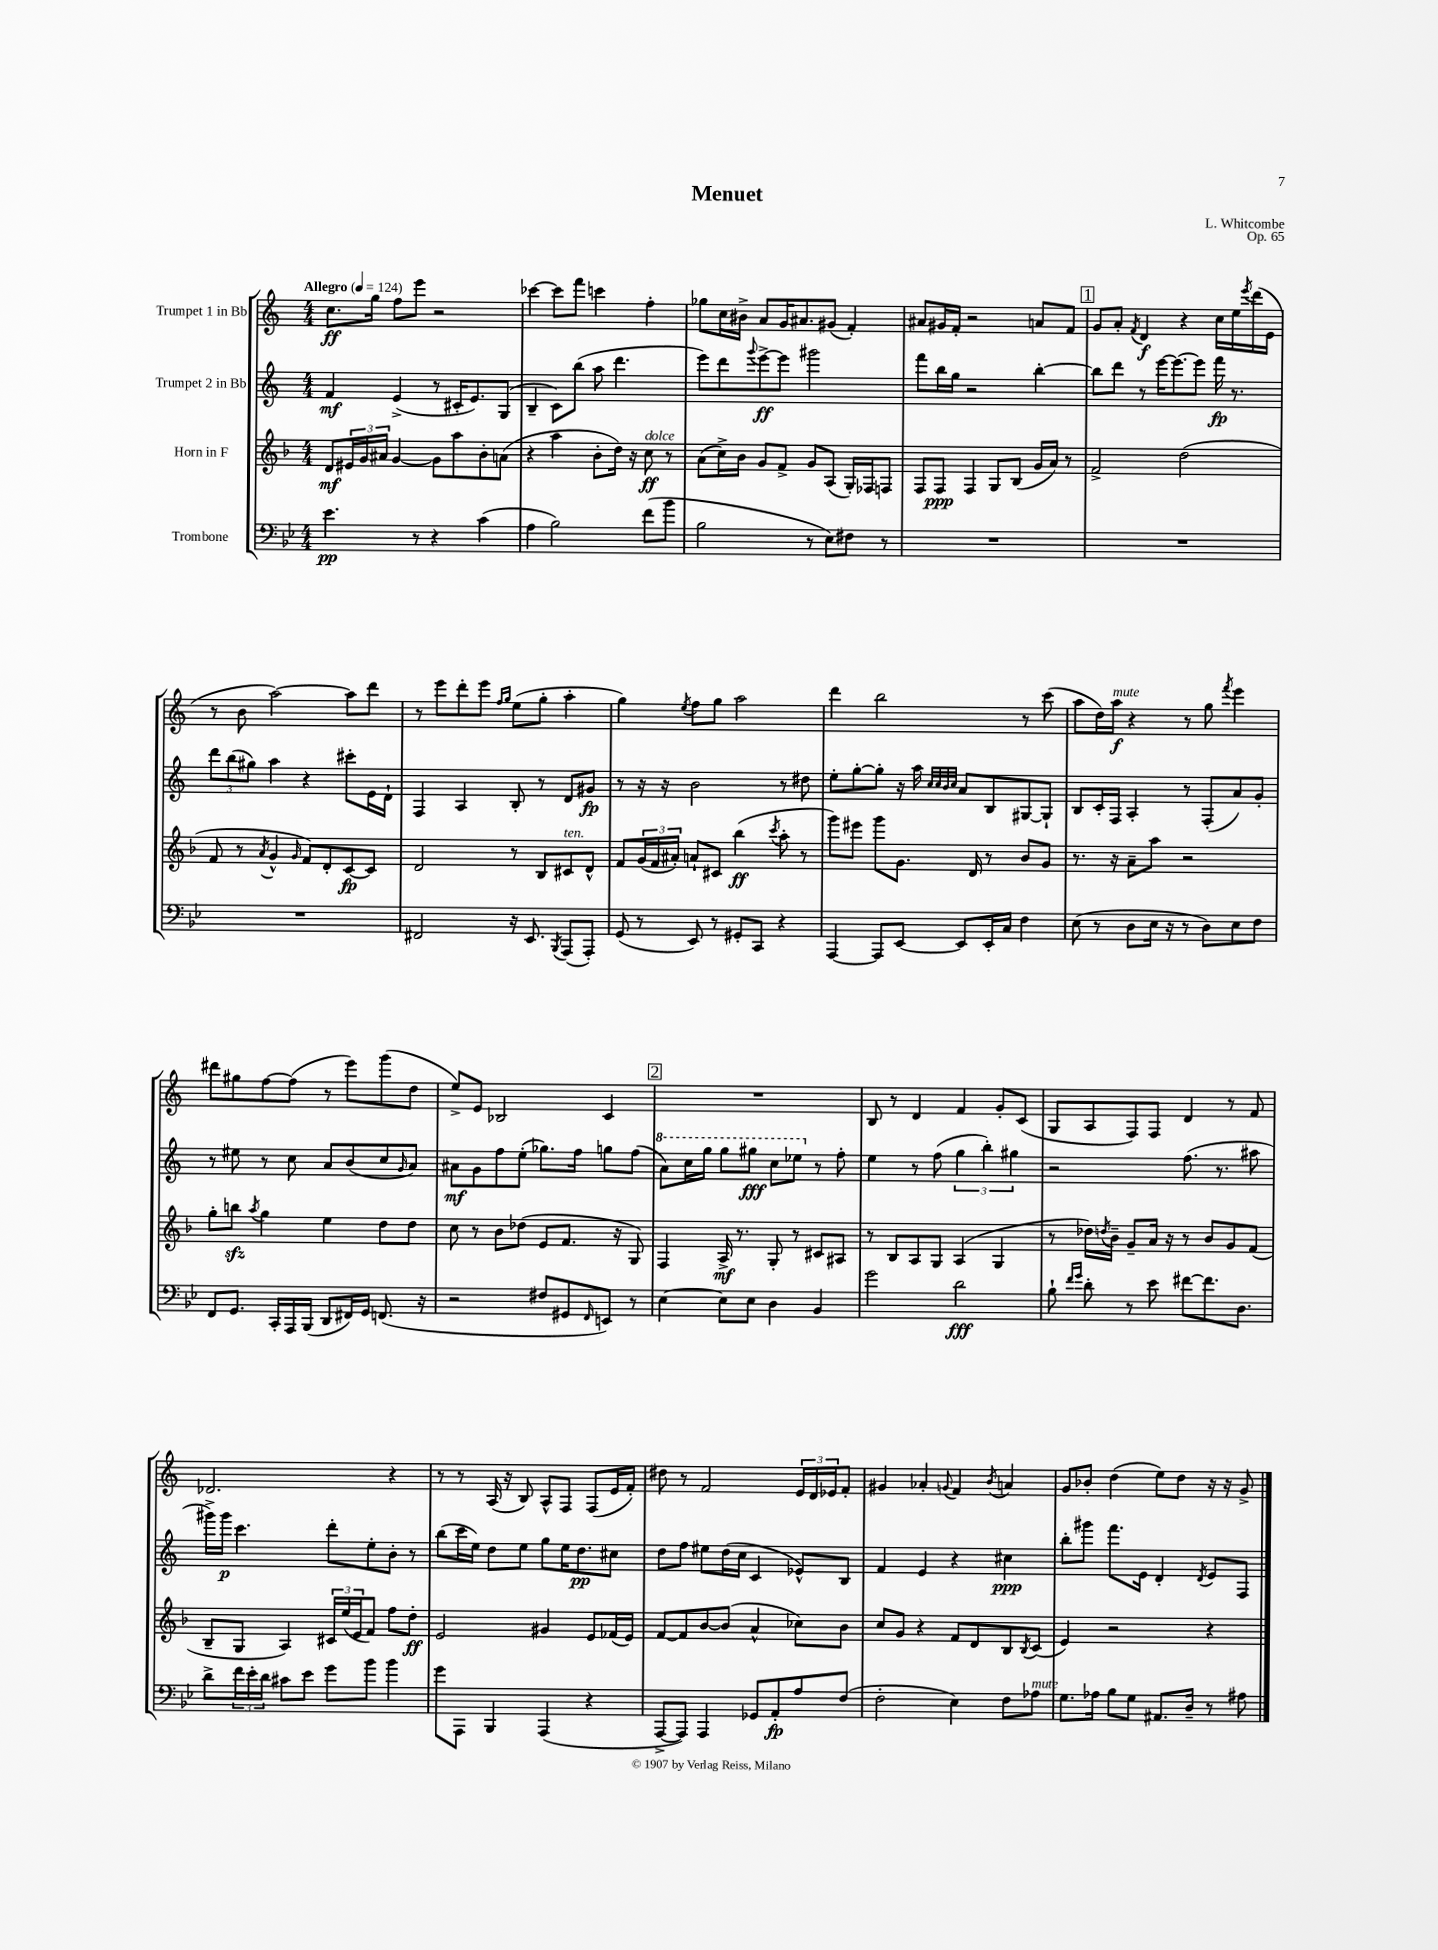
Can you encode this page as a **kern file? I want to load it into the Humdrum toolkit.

**kern	**kern	**kern	**kern
*staff4	*staff3	*staff2	*staff1
*clefF4	*clefG2	*clefG2	*clefG2
*k[b-e-]	*k[b-]	*k[]	*k[]
*M4/4	*M4/4	*M4/4	*M4/4
*MM124	*MM124	*MM124	*MM124
4.e-\	8d/L	4f/	8.cc\L
.	24e#/L	.	.
.	24g/	.	.
.	.	.	16gg\Jk
.	24a#/JJ	.	.
.	[4g/	(4e^/	8ff\L
8r	.	.	8eee\J
4r	8g\]L	8r	2r
.	8aa\	16c#'/LK	.
.	.	8.e/)	.
(4c\	8b-'\	.	.
.	(8a\J	(8G/J	.
=	=	=	=
4A\	4r	4B~/	[4ccc-\
2B-\)	4aa\	8c\L)	8ccc-\]L
.	.	(8bb\J	8fff\J
.	8b-'\L	8aa\	4ccc\
.	16dd\Jk)	4.ddd\	.
.	16r	.	.
(8f\L	8cc\	.	4ff'\
8b-\J	8r	.	.
=	=	=	=
2B-\	(8a\L	8eee\L)	8gg-\L
.	16cc^\L)	8ddd\	16cc\L
.	16b-\JJ	.	16b#^\JJ
.	.	8qqggg/	.
.	8g/L	[8eee^\	8a/L
.	8f^/J	8eee\]J	16g/K
.	.	.	8.a#/
8r	8g/L	2ggg#\	.
8E-\L)	(8A/J	.	(8g#/J
8F#\J	16G'/LL)	.	4f'/)
.	16F-/J	.	.
8r	8F/J	.	.
=	=	=	=
1r	8F/L	8fff\L	8a#/L
.	8F/J	16bb\L	16g#/L
.	.	16gg\JJ	16f'/JJ
.	4F/	2r	2r
.	8G/L	.	.
.	(8B-/J	.	.
.	16g/LL	[4bb'\	8a/L
.	16a/JJ)	.	.
.	8r	.	8f/J
=	=	=	=
1r	2f^/	8bb\]L	8g/L
.	.	8ddd\J	8a'/J
.	.	.	8qf/
.	.	8r	4d/
.	.	[16eee\LK	.
.	.	8.eee\_	.
.	(2dd\	.	4r
.	.	8eee\]J	.
.	.	16fff\	16cc\LL
.	.	8.r	16ee\
.	.	.	8qeee/
.	.	.	(16ddd\
.	.	.	16e\JJ
=	=	=	=
1r	8f/	12ddd\L	8r
.	.	(12bb\	.
.	8r	.	8b\
.	.	12gg#\J)	.
.	8qa/	.	.
.	4g^^/	4aa\	[2aa\)
.	16qqg/	.	.
.	8f/L)	4r	.
.	8d'/	.	.
.	[8c/	8ccc#'\L	8aa\]L
.	8c/]J	16e\L	8ddd\J
.	.	16d`\JJ	.
=	=	=	=
2FF#/	2d/	4F/	8r
.	.	.	8eee\L
.	.	4A/	8ddd'\
.	.	.	8eee\J
.	.	.	16qqff/LL
.	.	.	16qqgg/JJ
16r	8r	8B'/	(8ee\L
8.EE-/	.	.	.
.	8B-/L	8r	8gg'\J
8qBBB-/	.	.	.
(8AAA/L	8c#/	8d/L	4aa'\
8AAA'/J)	8d^^/J	8g#/J	.
=	=	=	=
(8GG/	8f/L	8r	4gg\)
8r	(24g/L	16r	.
.	24f/	.	.
.	.	16r	.
.	24a#'/JJ)	.	.
.	.	.	8qee/
8EE-/)	8a`/L	2b\	8ff\L
8r	8c#/J	.	8gg\J
8GG#'/L	(4bb-\	.	2aa\
8CC/J	.	.	.
.	8qccc/	.	.
4r	8aa'\	8r	.
.	8r	8dd#\	.
=	=	=	=
[4AAA/	8ggg\L)	8ee'\L	4ddd\
.	8eee#\J	[8gg'\	.
8AAA/]L	8ggg\L	8gg'\]J	2bb\
[8EE-/J	8.g\J	16r	.
.	.	16aa\	.
.	.	32qqcc/LLL	.
.	.	32qqcc/	.
.	.	32qqb/	.
.	.	32qqcc/JJJ	.
8EE-/]L	.	8a/L	.
.	16d/	.	.
16EE-'/L	8r	8B/	.
16C/JJ	.	.	.
4F\	8b-/L	[8G#/	8r
.	8g/J	8G#`/]J	(8ccc\
=	=	=	=
(8E-\	8.r	8B/L	8aa\L
8r	.	16c'/L	16dd\L)
.	16r	16F/JJ	16aa\JJ
8D\L	8a~\L	4A'/	4r
16E-\Jk	8aa\J	.	.
16r	.	.	.
8r	2r	8r	8r
8D\L)	.	(8F'/L	8gg\
.	.	.	8qfff/
8E-\	.	8a/)	4eee\
8F\J	.	8g'/J	.
=	=	=	=
8FF/L	8gg'\L	8r	8ddd#\L
8.GG/J	8bb\J	8ee#\	8gg#\
.	8qaa/	.	.
.	4gg\	8r	[8ff\
16CC'/LL	.	.	.
16AAA/	.	8cc\	(8ff\]J
(16BBB-/JJ	.	.	.
8DD/L	4ee\	8a/L	8r
16FF#/L)	.	(8b/	8eee\L)
16GG/JJ	.	.	.
(8.FF/	8dd\L	8cc/	(8ggg\
.	.	16qqg/	.
.	8dd\J	8a/J)	8dd\J
16r	.	.	.
=	=	=	=
2r	8cc\	8a#\L	8ee^/L)
.	8r	8g\	8e/J
.	8b-\L	8ff\	2B-/
.	(8dd-\J	(8ee'\J	.
8F#/L	8e/L	8.gg-\L)	.
8GG#/	8.f/J	.	.
.	.	16ff\Jk	.
16qqFF/	.	.	.
8EE/J)	.	8gg\L	4c/
.	16r	.	.
8r	8G/)	(8ff\J	.
=	=	=	=
[4E-\	4F/	8aa\L)	1r
.	.	16ccc\L	.
.	.	16ggg\JJ	.
8E-\]L	16A^/	8ggg\L	.
.	8.r	.	.
8E-\J	.	8ggg#\J	.
4D\	8G'/	8ccc\L	.
.	8r	8eee-\J	.
4BB-/	8c#/L	8r	.
.	8A#/J	8ff'\	.
=	=	=	=
2g\	8r	4ee\	8B/
.	8B-/L	.	8r
.	8A/	8r	4d/
.	8G/J	(8ff\	.
2d\	(4A/	6gg\	4f/
.	.	6bb'\)	.
.	4G/	.	8g'/L
.	.	6gg#\	.
.	.	.	(8c/J
=	=	=	=
8B-`\	8r	2r	8G/L
16qqf/LL	.	.	.
16qqg/JJ	.	.	.
8d'\	16dd-\LL)	.	8A/
.	8qdd/	.	.
.	16b-~\JJ	.	.
8r	8g~/L	.	8F/)
8e-\	16a/Jk	.	8F/J
.	16r	.	.
[8f#\L	8r	(8.ff\	4d/
8.f#\]	8b-/L	.	.
.	.	8.r	.
.	8g/	.	8r
8.D\J	.	.	.
.	(8f/J	8aa#\	8f/
=	=	=	=
8d^\L	8B-~/L	16ggg#^\LL)	2.d-/
.	.	16ggg#\JJ	.
24f\L	8G/J	4.ccc\	.
24e-'\	.	.	.
24d\JJ	.	.	.
8c#\L	4A/)	.	.
8e-\J	.	.	.
8g\L	24c#/LL	8ddd'\L	.
.	(24ee/	.	.
.	24e/J	.	.
8b-\J	8f/J)	8ee'\	.
4b-\	8ff\L	8b'\J	4r
.	8dd'\J	8r	.
=	=	=	=
8g\L	2e/	(8bb\L	8r
8AAA\J	.	16ccc\L	8r
.	.	16ee\JJ)	.
4BBB-/	.	8dd\L	(16A/
.	.	.	16r
.	.	8ee\J	8B/)
(4AAA/	4g#/	8gg\L	8A^^/L
.	.	16ee\K	8F/J
.	.	8.dd\	.
4r	8e/L	.	(8F/L
.	(16f-/L	8cc#\J	16e/L
.	16e/JJ)	.	16f'/JJ)
=	=	=	=
[8AAA^/L	[8f/L	8dd\L	8dd#\
8AAA/]J)	8f/]	8ff\J	8r
4AAA/	[8b-/	8ee#\L	2f/
.	(8b-/]J	(16dd\L	.
.	.	16cc\JJ	.
8GG-/L	4a^^/	4c/	.
8AA'/	.	.	.
8A/	8cc-\L)	8e-^^/L)	24e/LL
.	.	.	24d/
.	.	.	24e-/J
(8F/J	8b-\J	8B/J	8f'/J
=	=	=	=
2F'\	8cc/L	4f/	4g#/
.	8g/J	.	.
.	4r	4e/	4a-'/
.	.	.	8qqg/
4E-\)	8f/L	4r	4f/
.	8d/	.	.
.	.	.	8qb/
8F\L	8B-/	4cc#\	4a/
.	8qB-/	.	.
8A-\J	(8c/J	.	.
=	=	=	=
8.G\L	4e/)	8bb'\L	8g/L
.	.	8ggg#\J	8b-'/J
16A-\Jk	.	.	.
8B-\L	2r	8.fff\L	(4dd\
8G\J	.	.	.
.	.	16e\Jk	.
8.AA#/L	.	4d'/	8ee\L)
.	.	.	8dd\J
16D~/Jk	.	.	.
.	.	8qd/	.
8r	4r	8e/L	16r
.	.	.	16r
8A#\	.	8F/J	8g^/
==	==	==	==
*-	*-	*-	*-
